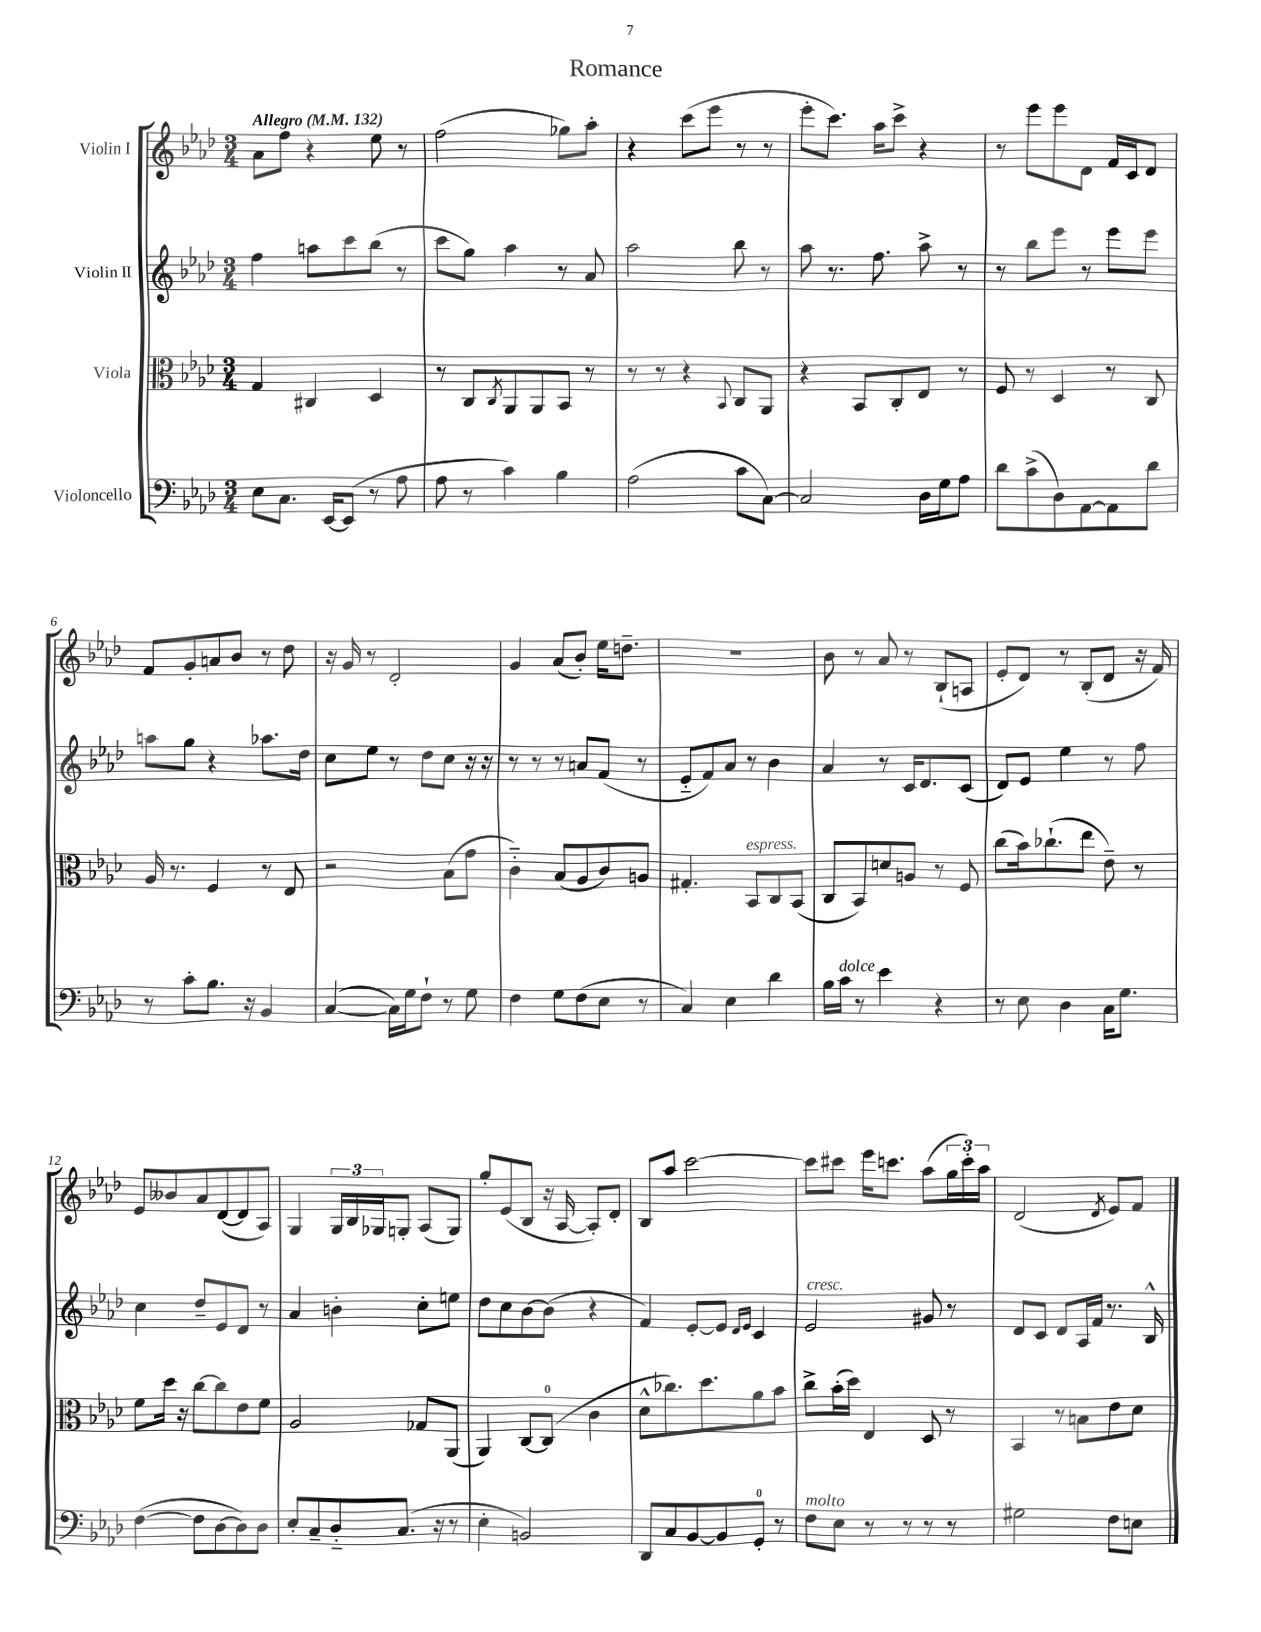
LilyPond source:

\header { title = "Romance" }
<<
\new StaffGroup <<
\new Staff = "s0" \with { instrumentName = "Violin I" } {
    \clef treble \key aes \major \numericTimeSignature \time 3/4 \tempo "Allegro" 4 = 132
    aes'8 f''8 r4 ees''8 r8 |
    f''2( ges''8) aes''8-. |
    r4 c'''8( ees'''8 r8 r8 |
    ees'''8-. c'''8.) aes''16 c'''8-> r4 |
    r8 ees'''8 ees'''8 des'8 f'16 c'16 des'8 |
    f'8 g'8-. a'8 bes'8 r8 des''8 |
    r16 g'16 r8 des'2-. |
    g'4 aes'8( bes'8-.) ees''16 d''8.-- |
    R2. |
    bes'8 r8 aes'8 r8 bes8-!( a8 |
    ees'8-. des'8) r8 bes8-.( des'8 r16 f'16) |
    ees'8 beses'8 aes'8 des'8~( des'8 aes8) |
    g4 \tuplet 3/2 { g16 bes16 ges16 } g8-. aes8( g8) |
    g''8-. ees'8( bes8 r16 aes16~ aes8-.) des'8-. |
    bes8 aes''8 c'''2~ |
    c'''8 cis'''8 ees'''16 c'''8. aes''8( \tuplet 3/2 { g''16 c'''16-.) aes''16 } |
    des'2( \acciaccatura { des'8 } ees'8) f'8 \bar "|." |
}
\new Staff = "s1" \with { instrumentName = "Violin II" } {
    \clef treble \key aes \major \numericTimeSignature \time 3/4
    f''4 a''8 c'''8 bes''8( r8 |
    c'''8 g''8) aes''4 r8 aes'8 |
    aes''2 bes''8 r8 |
    aes''8 r8. f''8. aes''8-> r8 |
    r8 bes''8 ees'''8 r8 ees'''8 ees'''8 |
    a''8 g''8 r4 aes''8. des''16 |
    c''8 ees''8 r8 des''8 c''8 r16 r16 |
    r8 r8 r8 a'8 f'8( r8 |
    ees'8-_ f'8) aes'8 r8 bes'4 |
    aes'4 r8 c'16 des'8. c'8( |
    des'8) ees'8 ees''4 r8 f''8 |
    c''4 des''8-- ees'8 des'8 r8 |
    aes'4 b'4-. c''8-. e''8 |
    des''8 c''8 bes'8~ bes'8( r4 |
    f'4) ees'8~-. ees'8 \grace { des'16 ees'16 } c'4 |
    ees'2^\markup { \italic "cresc." } gis'8 r8 |
    des'8 c'8 des'8 aes16 f'16 r8. bes16-^ \bar "|." |
}
\new Staff = "s2" \with { instrumentName = "Viola" } {
    \clef alto \key aes \major \numericTimeSignature \time 3/4
    g4 cis4 des4 |
    r8 c8 \acciaccatura { c8 } aes,8 aes,8 bes,8 r8 |
    r8 r8 r4 \appoggiatura { bes,8 } c8 aes,8 |
    r4 bes,8 c8-. ees8 r8 |
    f8 r8 des4 r8 c8 |
    aes16 r8. f4 r8 ees8 |
    r2 bes8( g'8 |
    c'4-_) bes8( aes8 c'8) a8 |
    gis4.-. bes,8^\markup { \italic "espress." } c8 bes,8( |
    c8 bes,8) d'8 a8 r8 f8 |
    c''8( bes'16) ces''8.-!( ees''8 ees'8--) r8 |
    f'8 des''16 r16 c''8~ c''8 ees'8 f'8 |
    aes2 ges8 aes,8( |
    aes,4) c8~ c8-0( c'4 |
    des'8-^ ces''8.) des''8. aes'8 bes'8 |
    c''8-> bes'16-.( des''16) ees4 des8 r8 |
    bes,4 r8 b8 ees'8 des'8 \bar "|." |
}
\new Staff = "s3" \with { instrumentName = "Violoncello" } {
    \clef bass \key aes \major \numericTimeSignature \time 3/4
    ees8 c8. ees,16~ ees,8( r8 aes8 |
    aes8 r8 c'4) bes4 |
    aes2( c'8 c8~) |
    c2 des16 g16 aes8 |
    des'8 c'8->( des8) aes,8~ aes,8 des'8 |
    r8 c'8-. bes8. r16 bes,4 |
    c4~( c16) g16 f8-! r8 g8 |
    f4 g8 f8( ees8 r8 |
    c4) ees4 des'4 |
    bes16 c'16^\markup { \italic "dolce" } r8 ees'4 r4 |
    r8 ees8 des4 c16 g8. |
    f4~( f8 des8~ des8) des8 |
    ees8-. c8-- des8-_ c8.( r16 r8 |
    ees4-. b,2) |
    des,8 c8 bes,8~ bes,8 g,8-0-. r8 |
    f8^\markup { \italic "molto" } ees8 r8 r8 r8 r8 |
    gis2 f8 e8 \bar "|." |
}
>>
>>
